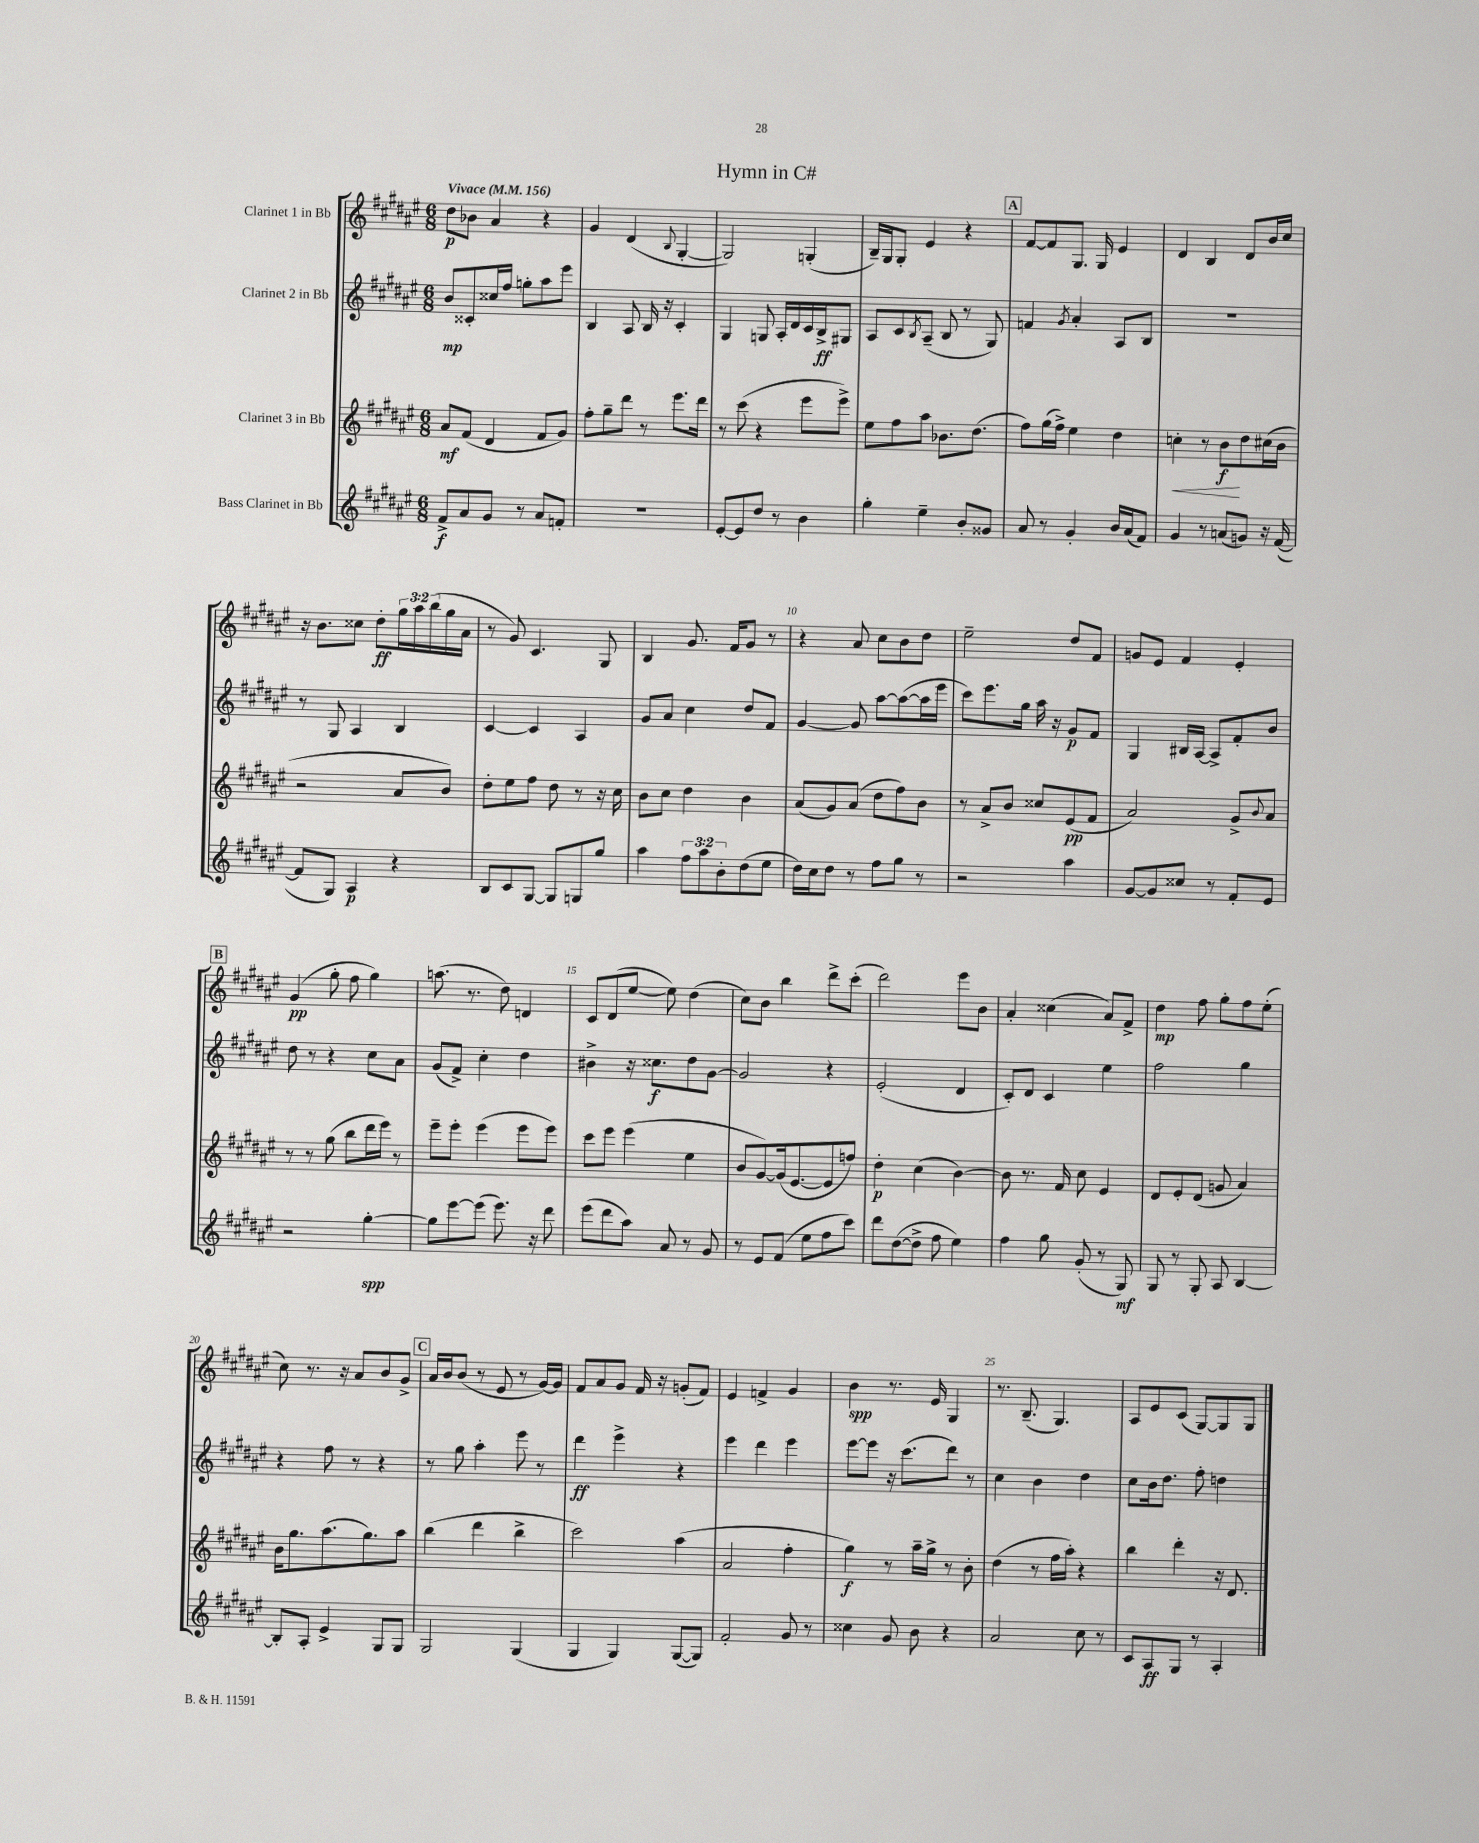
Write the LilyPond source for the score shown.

\header { title = "Hymn in C#" }
<<
\new StaffGroup <<
\new Staff = "s0" \with { instrumentName = "Clarinet 1 in Bb" } {
    \clef treble \key fis \major \numericTimeSignature \time 6/8 \override Staff.TupletNumber.text = #tuplet-number::calc-fraction-text \tempo "Vivace" 4 = 156
    dis''8\p bes'8 ais'4 r4 |
    gis'4 dis'4( \appoggiatura { b8 } gis4~-. |
    gis2) g4-.( |
    b16--) gis16 gis8-. eis'4 r4 |
    \mark \markup { \box "A" } fis'8~ fis'8 gis8. gis16 eis'4 |
    dis'4 b4 dis'8 b'16 cis''16 |
    r16 b'8. cisis''8 dis''8-.\ff \tuplet 3/2 { gis''16 ais''16 b''16( } gis''16 ais'16 |
    r8 gis'8) cis'4. gis8 |
    b4 gis'8. fis'16 gis'8 r8 |
    r4 ais'8 cis''8 b'8 dis''8 |
    eis''2-- dis''8 fis'8 |
    g'8 eis'8 fis'4 eis'4-. |
    \mark \markup { \box "B" } gis'4\pp( gis''8-. fis''8 gis''4) |
    a''8.( r8. dis''8) d'4 |
    cis'8 dis'8( eis''8~ eis''8) dis''4( |
    cis''8) b'8 b''4 dis'''8-> cis'''8-.( |
    dis'''2) eis'''8 b'8 |
    ais'4-. cisis''4( ais'8) fis'8-> |
    dis''4\mp fis''8 gis''8-. fis''8 eis''8-.( |
    cis''8) r8. r16 ais'8 b'8 gis'8-> |
    \mark \markup { \box "C" } ais'16 b'16 b'8( r8 eis'8 r8 gis'16~) gis'16 |
    fis'8 ais'8 gis'8 fis'16 r16 g'8-.( fis'8) |
    eis'4 f'4-> gis'4 |
    b'4\spp r8. eis'16 gis4 |
    r8. b8.--( gis4.) |
    ais8 eis'8 cis'8( gis8~) gis8 gis8 \bar "|." |
}
\new Staff = "s1" \with { instrumentName = "Clarinet 2 in Bb" } {
    \clef treble \key fis \major \numericTimeSignature \time 6/8
    b'8\mp cisis'8-. cisis''16 fis''16 g''8-. ais''8 eis'''8 |
    b4 ais8 b16 r16 cis'4-. |
    gis4 g8 ais16-. dis'16 cis'16 b16->\ff gis8 |
    ais8 cis'8 \acciaccatura { b8 } ais8--( b8 r8 gis8) |
    \mark \markup { \box "A" } f'4 \acciaccatura { gis'8 } ais'4-. ais8 b8 |
    R2. |
    r8 gis8 ais4 b4 |
    cis'4~ cis'4 ais4 |
    gis'8 ais'8 cis''4 dis''8 fis'8 |
    gis'4~ gis'8 ais''8~ ais''8~( ais''16 eis'''16 |
    cis'''8) eis'''8. gis''16 ais''16 r16 gis'8\p fis'8 |
    gis4 bis16 ais16~ ais8-> fis'8-. b'8 |
    \mark \markup { \box "B" } dis''8 r8 r4 cis''8 ais'8 |
    gis'8( fis'8->) cis''4-. dis''4 |
    bis'4-> r16 cisis''8.\f dis''8 gis'8~ |
    gis'2 r4 |
    eis'2-.( dis'4 |
    cis'8-.) dis'8 cis'4 eis''4 |
    fis''2 gis''4 |
    r4 fis''8 r8 r4 |
    \mark \markup { \box "C" } r8 gis''8 ais''4-. eis'''8 r8 |
    dis'''4\ff eis'''4-> r4 |
    eis'''4 dis'''4 eis'''4 |
    eis'''8~ eis'''8 r16 cis'''8.( dis'''8) r8 |
    cis''4 b'4 dis''4 |
    cis''8 b'16 dis''8. fis''8-. d''4 \bar "|." |
}
\new Staff = "s2" \with { instrumentName = "Clarinet 3 in Bb" } {
    \clef treble \key fis \major \numericTimeSignature \time 6/8
    ais'8\mf fis'8( dis'4 fis'8 gis'8) |
    fis''8-. gis''8-- dis'''8 r8 eis'''8. dis'''16 |
    r8 cis'''8( r4 eis'''8 eis'''8->) |
    eis''8 fis''8 ais''8 bes'8. dis''8.( |
    \mark \markup { \box "A" } fis''8) gis''16( fis''16->) eis''4 dis''4 |
    c''4-.\< r8 b'8\f\! dis''8 cis''16( b'16 |
    r2 ais'8 b'8) |
    dis''8-. eis''8 fis''8 dis''8 r8 r16 cis''16 |
    b'8 cis''8 dis''4 b'4 |
    ais'8( gis'8) ais'8( dis''8 fis''8) b'8 |
    r8 ais'8-> b'8 cisis''8 eis'8\pp( fis'8 |
    ais'2) gis'8-> \appoggiatura { b'8 } ais'8 |
    \mark \markup { \box "B" } r8 r8 gis''8( b''8 dis'''16 eis'''16) r8 |
    eis'''8-- eis'''8-. eis'''4( eis'''8 eis'''8) |
    cis'''8 eis'''8 eis'''4( eis''4 |
    b'8 gis'8~) gis'16( eis'8.~ eis'8 f''8) |
    dis''4-.\p cis''4( b'4~) |
    b'8 r8. fis'16 cis''8 eis'4 |
    dis'8 eis'8-. dis'8( g'8 ais'4) |
    b'16 gis''8. ais''8.( gis''8.) ais''8 |
    \mark \markup { \box "C" } b''4( dis'''4 b''4-> |
    cis'''2) ais''4( |
    ais'2 fis''4-. |
    gis''4\f) r8 ais''16-- gis''16-> r8 b'8-. |
    dis''4( r8 fis''16 ais''16-.) r4 |
    b''4 dis'''4-. r16 dis'8. \bar "|." |
}
\new Staff = "s3" \with { instrumentName = "Bass Clarinet in Bb" } {
    \clef treble \key fis \major \numericTimeSignature \time 6/8 \override Staff.TupletNumber.text = #tuplet-number::calc-fraction-text
    fis'8->\f ais'8 gis'8 r8 ais'8 f'8-. |
    R2. |
    eis'8~-. eis'8 dis''8 r8 b'4 |
    gis''4-. eis''4-- b'8-. gisis'8 |
    \mark \markup { \box "A" } ais'8 r8 gis'4-. b'16 ais'16( fis'8) |
    gis'4 r8 a'8( g'8) r16 fis'16~( |
    fis'8 gis8) ais4\p r4 |
    b8 cis'8 gis8~ gis8 g8 gis''8 |
    ais''4 \tuplet 3/2 { fis''8 ais''8 b'8-. } dis''8( eis''8 |
    dis''16) cis''16 dis''8 r8 fis''8 gis''8 r8 |
    r2 ais''4 |
    gis'8~ gis'8 cisis''8 r8 fis'8-. eis'8 |
    \mark \markup { \box "B" } r2 gis''4~-.\spp |
    gis''8 eis'''8~ eis'''8( eis'''8.) r16 dis'''8 |
    eis'''8( dis'''8 ais''8) ais'8 r8 gis'8 |
    r8 eis'8 fis'8( eis''8 fis''8 cis'''8) |
    dis'''8 dis''8~( dis''8-> fis''8 eis''4) |
    fis''4 gis''8 gis'8-.( r8 gis8\mf) |
    gis8 r8 gis8-. ais8 b4~ |
    b8-. ais8-. eis'4-> gis8 gis8 |
    \mark \markup { \box "C" } gis2 gis4( |
    gis4 gis4) gis8~( gis8) |
    fis'2-. gis'8 r8 |
    cisis''4 gis'8 b'8 r4 |
    ais'2 cis''8 r8 |
    cis'8 ais8\ff gis8 r8 ais4-. \bar "|." |
}
>>
>>
\layout { \context { \Score \override BarNumber.break-visibility = ##(#f #t #t) barNumberVisibility = #(every-nth-bar-number-visible 5) } }
